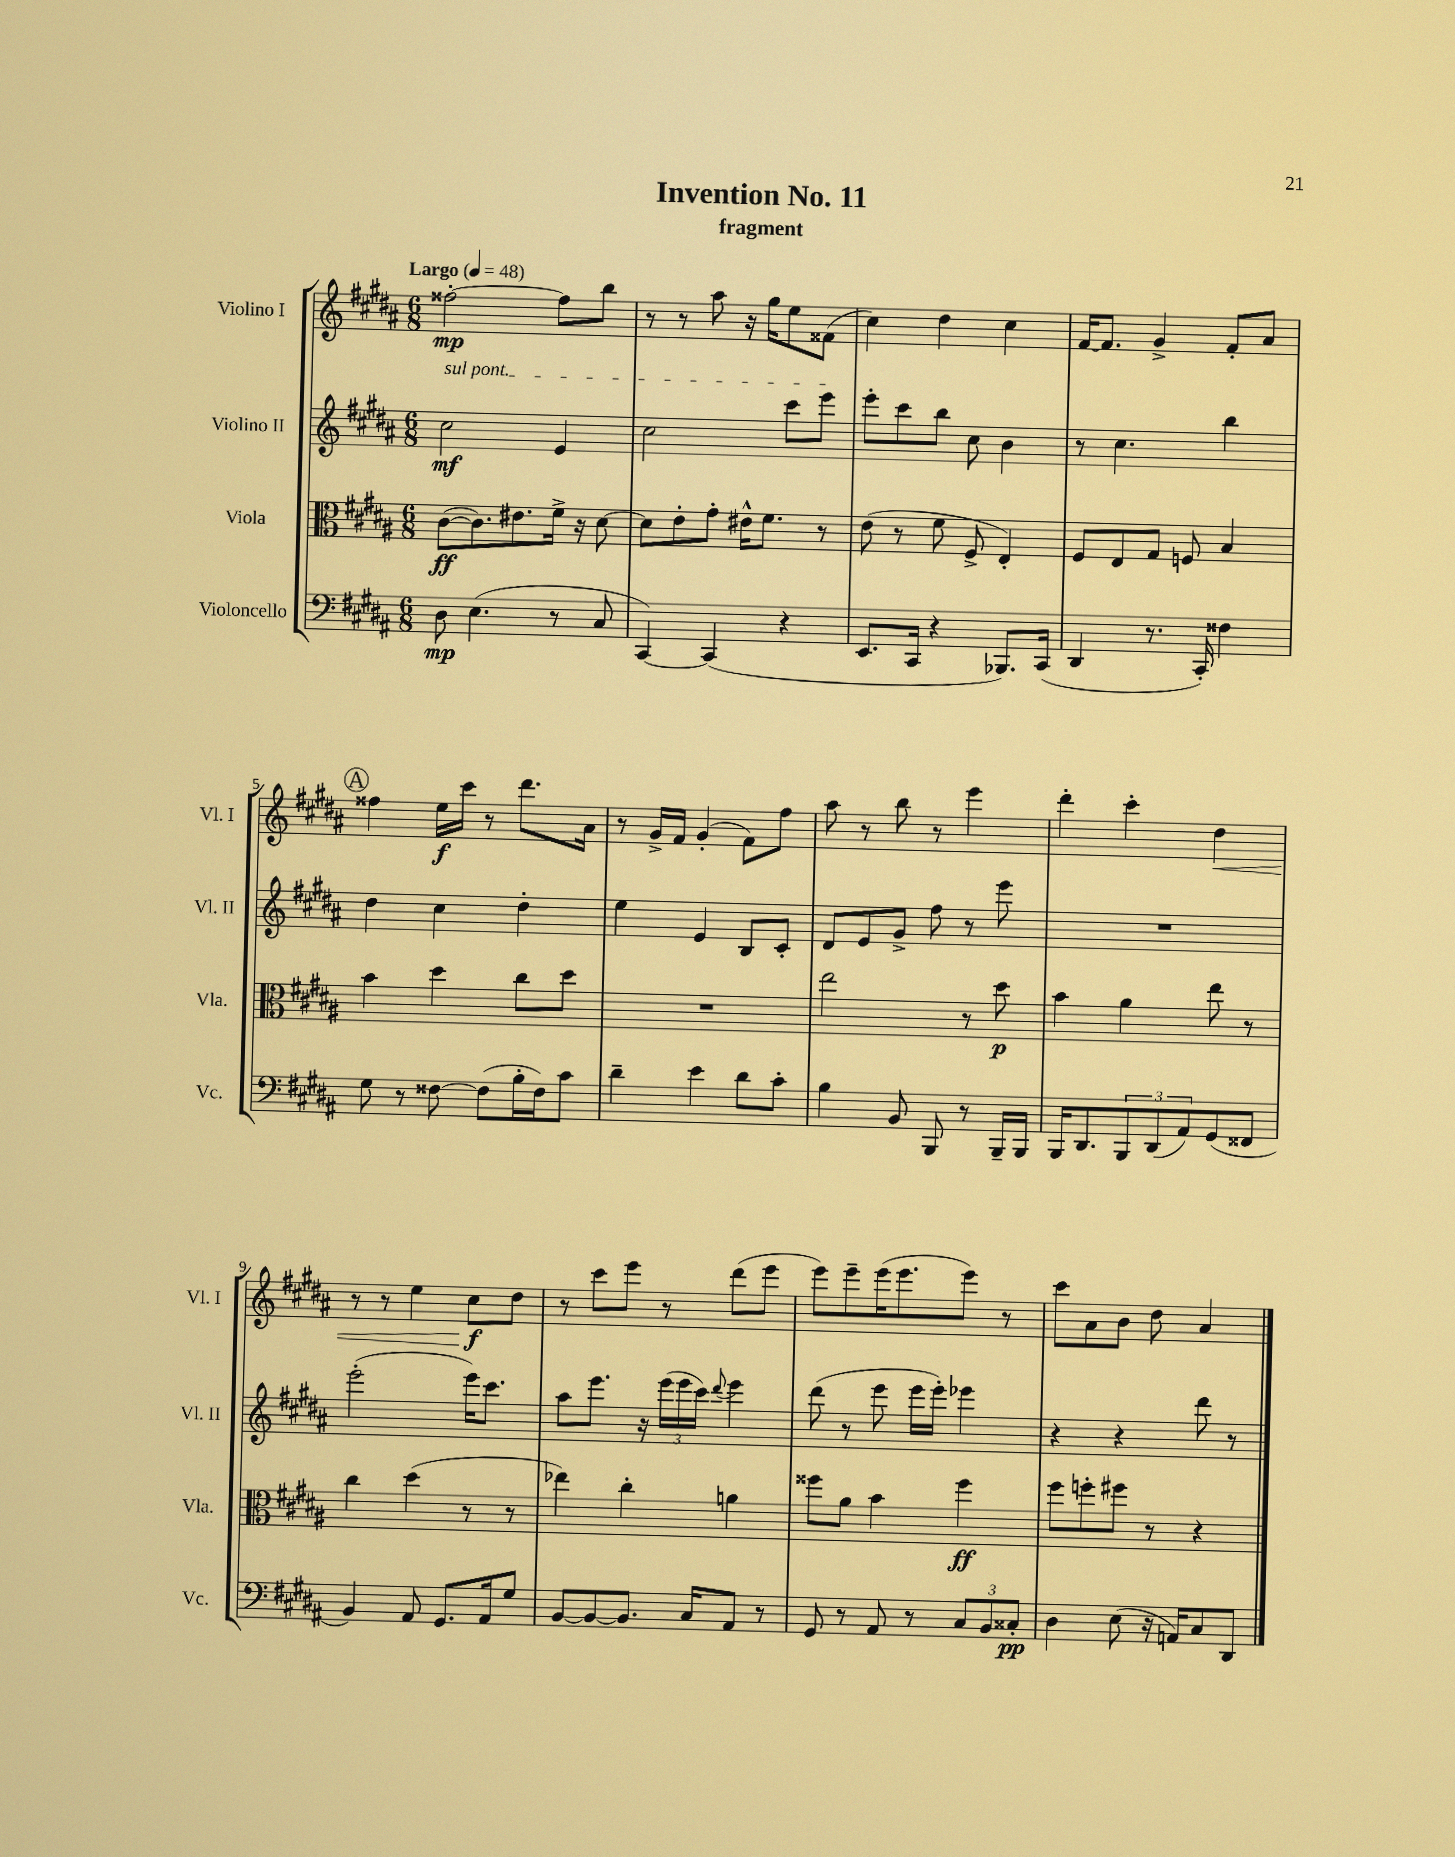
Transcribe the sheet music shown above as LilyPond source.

\header { title = "Invention No. 11" subtitle = "fragment" }
<<
\new StaffGroup <<
\new Staff = "s0" \with { instrumentName = "Violino I" shortInstrumentName = "Vl. I" } {
    \clef treble \key b \major \numericTimeSignature \time 6/8 \tempo "Largo" 4 = 48
    fisis''2~-.\mp fisis''8 b''8 |
    r8 r8 ais''8 r16 gis''16 e''8 fisis'8( |
    cis''4) dis''4 cis''4 |
    fis'16~ fis'8. gis'4-> fis'8-. ais'8 |
    \mark \markup { \circle "A" } fisis''4 e''16\f cis'''16 r8 dis'''8. ais'16 |
    r8 gis'16-> fis'16 gis'4-.( fis'8) fis''8 |
    ais''8 r8 b''8 r8 e'''4 |
    dis'''4-. cis'''4-. dis''4\< |
    r8 r8 e''4 cis''8\f\! dis''8 |
    r8 cis'''8 e'''8 r8 dis'''8( e'''8 |
    e'''8) e'''8-- e'''16( e'''8. e'''8) r8 |
    cis'''8 ais'8 b'8 dis''8 ais'4 \bar "|." |
}
\new Staff = "s1" \with { instrumentName = "Violino II" shortInstrumentName = "Vl. II" } {
    \clef treble \key b \major \numericTimeSignature \time 6/8
    \once \override TextSpanner.bound-details.left.text = \markup { \italic "sul pont." } cis''2\mf\startTextSpan e'4 |
    cis''2 cis'''8 e'''8\stopTextSpan |
    e'''8-. cis'''8 b''8 cis''8 b'4 |
    r8 cis''4. b''4 |
    \mark \markup { \circle "A" } dis''4 cis''4 dis''4-. |
    e''4 e'4 b8 cis'8-. |
    dis'8 e'8 gis'8-> fis''8 r8 e'''8 |
    R2. |
    e'''2-.( e'''16) cis'''8. |
    ais''8 e'''8. r16 \tuplet 3/2 { e'''16( e'''16 cis'''16) } \appoggiatura { dis'''8 } e'''4 |
    dis'''8( r8 e'''8 e'''16 e'''16-.) ees'''4 |
    r4 r4 dis'''8 r8 \bar "|." |
}
\new Staff = "s2" \with { instrumentName = "Viola" shortInstrumentName = "Vla." } {
    \clef alto \key b \major \numericTimeSignature \time 6/8
    cis'8~\ff( cis'8.) eis'8. fis'16-> r16 dis'8~ |
    dis'8 e'8-. gis'8-. eis'16-^ fis'8. r8 |
    e'8( r8 fis'8 fis8-> e4-.) |
    fis8 e8 gis8 f8 b4 |
    \mark \markup { \circle "A" } b'4 dis''4 cis''8 dis''8 |
    R2. |
    e''2 r8 dis''8\p |
    b'4 ais'4 e''8 r8 |
    cis''4 dis''4( r8 r8 |
    ees''4) cis''4-. a'4 |
    fisis''8 ais'8 b'4 fisis''4\ff |
    fis''8 f''8-. fis''8 r8 r4 \bar "|." |
}
\new Staff = "s3" \with { instrumentName = "Violoncello" shortInstrumentName = "Vc." } {
    \clef bass \key b \major \numericTimeSignature \time 6/8
    dis8\mp e4.( r8 cis8 |
    cis,4~) cis,4( r4 |
    e,8. cis,16 r4 bes,,8.) cis,16( |
    dis,4 r8. cis,16-.) fisis4 |
    \mark \markup { \circle "A" } gis8 r8 fisis8~ fisis8( b16-. fisis16) cis'8 |
    dis'4-- e'4 dis'8 cis'8-. |
    b4 b,8 b,,8 r8 b,,16-- b,,16 |
    b,,16 dis,8. \tuplet 3/2 { b,,8 dis,8( ais,8) } gis,8( fisis,8 |
    b,4) ais,8 gis,8. ais,16 gis8 |
    b,8~ b,8~ b,8. cis16 ais,8 r8 |
    gis,8 r8 ais,8 r8 \tuplet 3/2 { cis8 b,8 cisis8-.\pp } |
    dis4 e8( r16 a,16) cis8 dis,8 \bar "|." |
}
>>
>>
